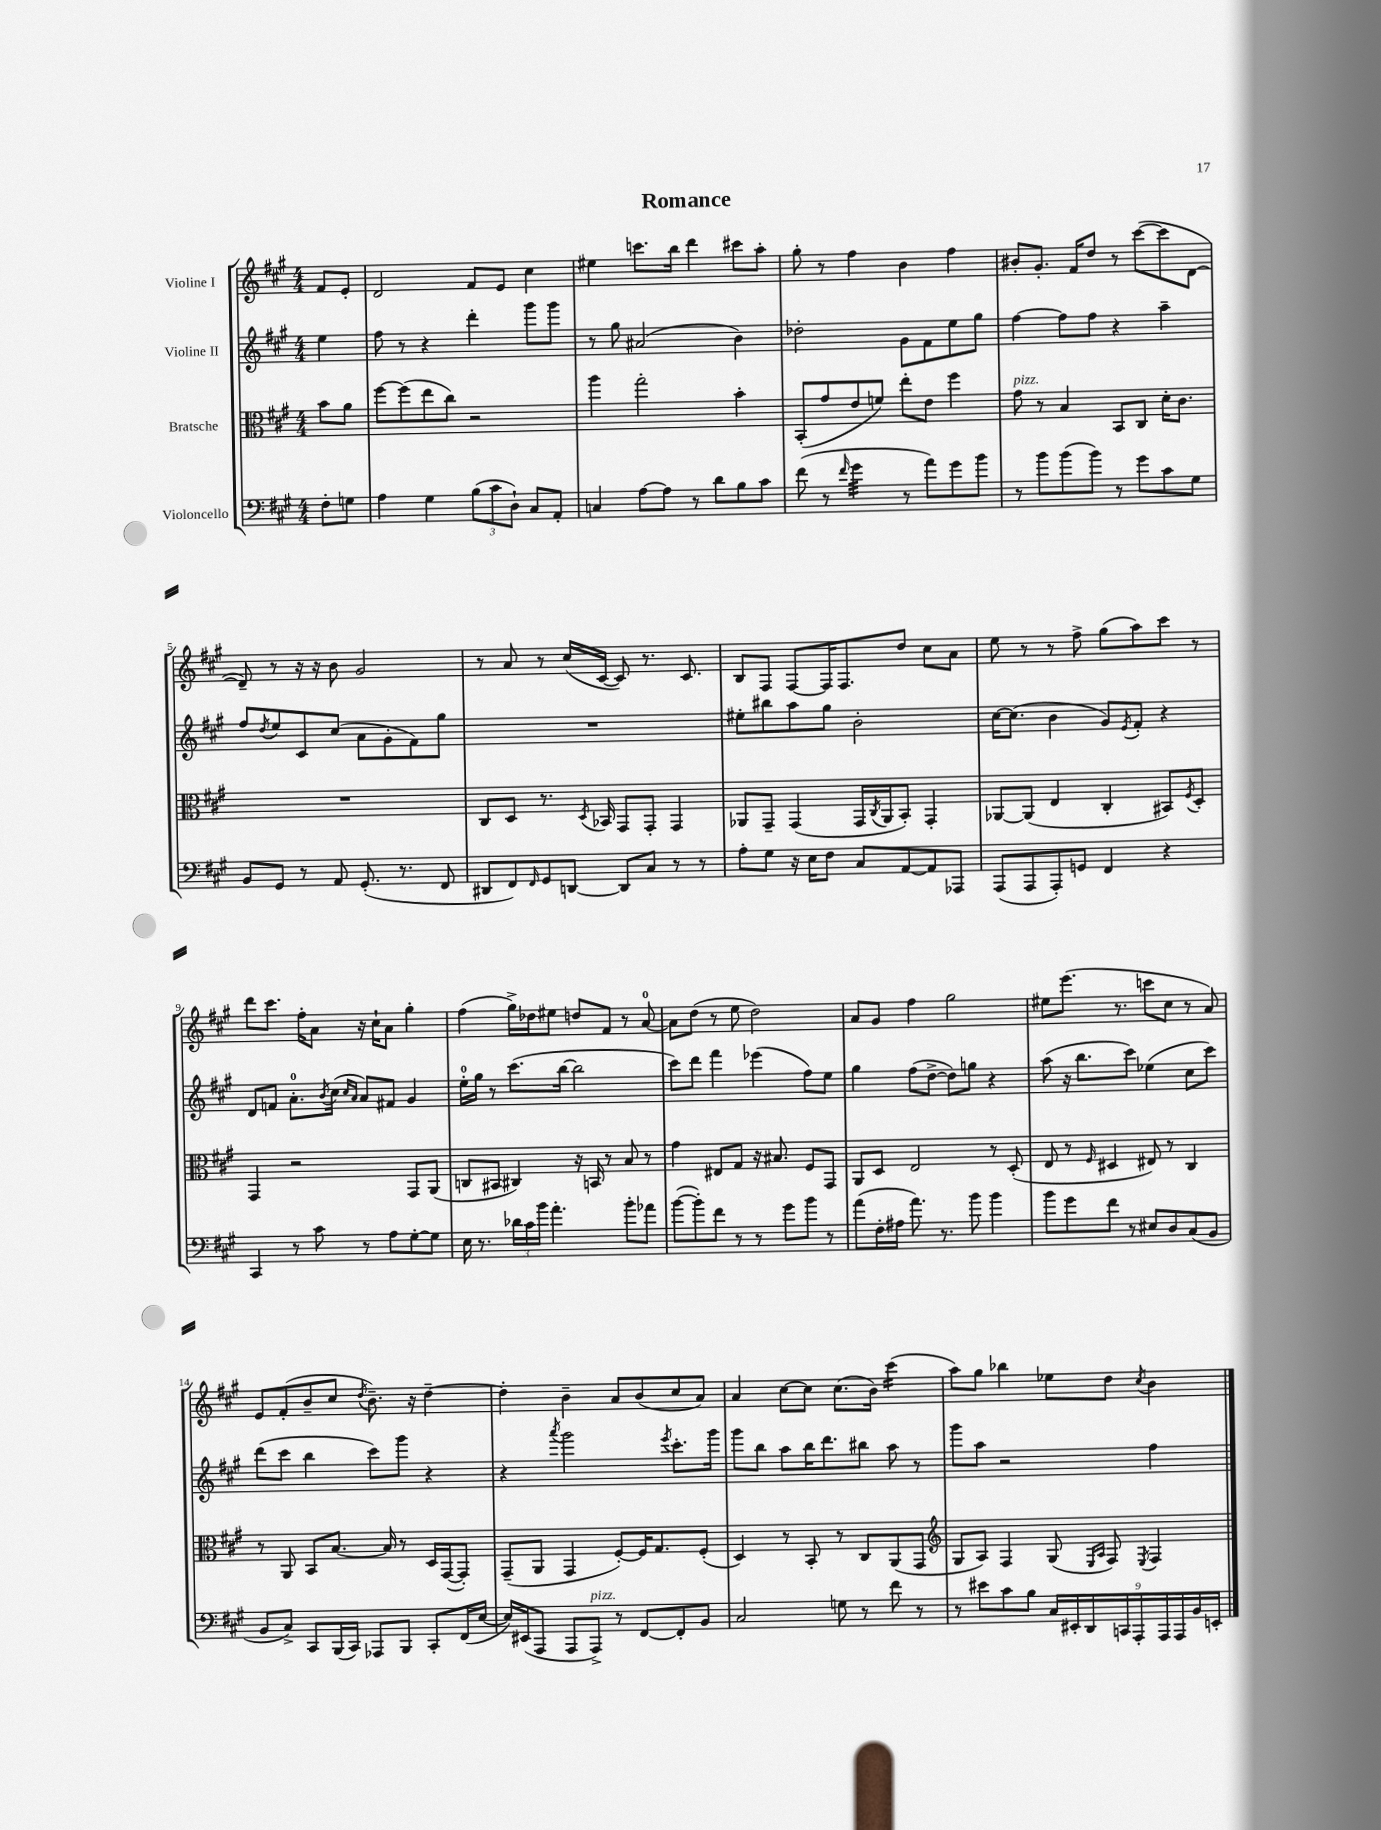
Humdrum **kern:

**kern	**kern	**kern	**kern
*staff4	*staff3	*staff2	*staff1
*clefF4	*clefC3	*clefG2	*clefG2
*k[f#c#g#]	*k[f#c#g#]	*k[f#c#g#]	*k[f#c#g#]
*M4/4	*M4/4	*M4/4	*M4/4
8F#'	8b	4ee	8f#
8G	8a	.	8e'
=	=	=	=
4A	[8ff#	8ff#	2d
.	(8ff#]	8r	.
4G#	8ee	4r	.
.	8cc#)	.	.
(12B	2r	4ddd'	8f#
12c#	.	.	.
.	.	.	8e
12D`)	.	.	.
8C#	.	8ggg#	4cc#
8AA'	.	8ggg#	.
=	=	=	=
4C	4aa	8r	4ee#
.	.	8gg#	.
[8A	2gg#'	(2a#	8.ccc
8A]	.	.	.
.	.	.	16bb
8r	.	.	4ddd
8d	.	.	.
8B	4b'	4b)	8ccc#
8c#	.	.	8aa'
=	=	=	=
(8f#	(8BB'	2dd-'	8gg#'
8r	8g#	.	8r
16qqf#	.	.	.
4g#	8e	.	4ff#
.	8f)	.	.
8r	8ee'	8g#	4b
8a)	8e	8f#	.
8g#	4ff#	8ee	4ff#
8b	.	8gg#	.
=	=	=	=
8r	8g#	[4ff#	8b#'
8b	8r	.	8.g#'
(8b	4B	8ff#]	.
.	.	.	16f#
8b)	.	8ff#	8dd
8r	8BB	4r	8r
8g#	8C#	.	([8ccc#
8c#	16d'	4aa~	8ccc#]
.	8.c#	.	.
8G#	.	.	[8d
=	=	=	=
8BB	1r	8ff#	8d~])
.	.	8qdd	.
8GG#	.	8ee	8r
8r	.	8c#	16r
.	.	.	16r
8AA	.	(8cc#	8b
(8.GG#'	.	8a	2g#
.	.	8g#'	.
8.r	.	.	.
.	.	8f#)	.
8FF#	.	8gg#	.
=	=	=	=
8DD#	8C#	1r	8r
8FF#)	8D	.	8a
16qqFF#	.	.	.
8GG#	8.r	.	8r
[8DD	.	.	(16cc#
.	8qD	.	.
.	16BB-	.	[16c#
8DD]	8GG#	.	8c#])
8C#	8GG#'	.	8.r
8r	4GG#	.	.
.	.	.	8.c#
8r	.	.	.
=	=	=	=
8A'	8AA-	8ee#'	8B
8G#	8GG#~	8bb#	8F#
16r	(4GG#	8aa	[8F#
16E	.	.	.
8F#	.	8gg#	16F#]
.	.	.	8.F#
8C#	16GG#	2b'	.
.	8qC#	.	.
.	16AA-	.	.
[8AA	8BB')	.	8dd
8AA]	4GG#'	.	8cc#
8AAA-	.	.	8a
=	=	=	=
(8AAA	[8AA-	[16cc#	8ee
.	.	(8.cc#]	.
8AAA	(8AA-]	.	8r
8AAA')	4E	4b	8r
8GG	.	.	8ff#^
4FF#	4C#'	8g#)	(8gg#
.	.	8qe	.
.	.	8f#'	8aa)
4r	8BB#)	4r	8ccc#
.	8qF#	.	.
.	8D'	.	8r
=	=	=	=
4CC#	4GG#	8d	8ddd
.	.	8f	8.ccc#
8r	2r	8.a'	.
.	.	.	16ff#'
8c#	.	.	8a
.	.	8qb	.
.	.	(16cc#	.
.	.	16qqcc#	.
.	.	16qqa	.
8r	.	8a)	16r
.	.	.	16cc#`
8A	.	8f#	8a
[8G#'	8GG#	4g#	4gg#'
8G#]	(8AA	.	.
=	=	=	=
16E	8C	16ee'	(4ff#
8.r	.	16gg#	.
.	8BB#	8r	.
24d-	4C#)	(8.ccc#	16gg#^)
24c#	.	.	.
.	.	.	16dd-
24b	.	.	.
4.a'	.	.	8ee#
.	.	[16bb	.
.	16r	2bb]	8dd
.	16BB	.	.
.	8r	.	8f#
8b'	8B	.	8r
8a-	8r	.	[8a
=	=	=	=
([8b	4g#	8ccc#)	8a]
8b'])	.	8ddd	(8dd
8f#	8E#	4fff#	8r
8r	8G#	.	8ee
8r	16r	(4eee-	2dd)
.	8.B#	.	.
8g#	.	.	.
8b	8F#	8ff#)	.
8r	8GG#	8ee	.
=	=	=	=
(8a	8AA	4gg#	8a
16F#'	8D	.	8g#
16A#	.	.	.
8.a)	2E	(8ff#	4ff#
.	.	[8dd^	.
8.r	.	.	.
.	.	8dd])	2gg#
8b	.	8gg	.
4b	8r	4r	.
.	(8D'	.	.
=	=	=	=
8b	8E	(8aa	8ee#
8g#	8r	16r	(8.eee
.	.	8.bb	.
.	16qqF#	.	.
8f#	4D#	.	.
.	.	.	8.r
8r	.	8ccc#)	.
8E#	8E#)	(4ee-	8ccc
8D	8r	.	8cc#
(8C#	4C#	8cc#	8r
8BB	.	8ccc#)	8a)
=	=	=	=
8BB	8r	(8ddd	8e
8C#^)	8AA	8ccc#	(8f#'
8CC#	8BB	4bb	8b~
(16BBB	[8.B	.	8cc#
16CC#)	.	.	.
.	.	.	8qdd
8AAA-	.	8ccc#)	8.b~)
.	16B]	.	.
8BBB	8r	8ggg#	.
.	.	.	16r
8CC#'	16D	4r	[4dd~
.	([16GG#	.	.
(16FF#	8GG#'])	.	.
[16E	.	.	.
=	=	=	=
16E])	(8GG#~	4r	4dd']
(16EE#	.	.	.
8AAA	8AA	.	.
.	.	8qaaa	.
8AAA	4GG#	2ggg#	4b~
8AAA^)	.	.	.
8r	[8F#')	.	8a
[8FF#	16F#]	.	(8b
.	8.G#	.	.
.	.	8qeee	.
8FF#']	.	8.ccc#'	8cc#
8BB	(8F#'	.	8a)
.	.	16ggg#	.
=	=	=	=
2C#	4D)	8ggg#	4a
.	.	8bb	.
.	8r	8aa	[8cc#
.	8BB'	16bb	8cc#]
.	.	8.ddd	.
8G	8r	.	(8.cc#
8r	8C#	8bb#	.
.	.	.	16b)
8f#	(8AA	8aa	(4ccc#
8r	8GG#	8r	.
=	=	=	=
*	*clefG2	*	*
8r	8G#	8ggg#	8aa)
8e#	8A)	8aa	8gg#
8c#	4F#	2r	4bb-
8B	.	.	.
18C#	(8G#	.	8ee-
18EE#'	.	.	.
18DD	.	.	.
.	16qqE	.	.
.	16qqA	.	.
.	8F#)	.	8dd
18CC	.	.	.
18AAA'	.	.	.
.	8qE	.	8qcc#
.	4F#	4ff#	4b
18AAA	.	.	.
18AAA	.	.	.
18BB	.	.	.
18EE'	.	.	.
==	==	==	==
*-	*-	*-	*-
